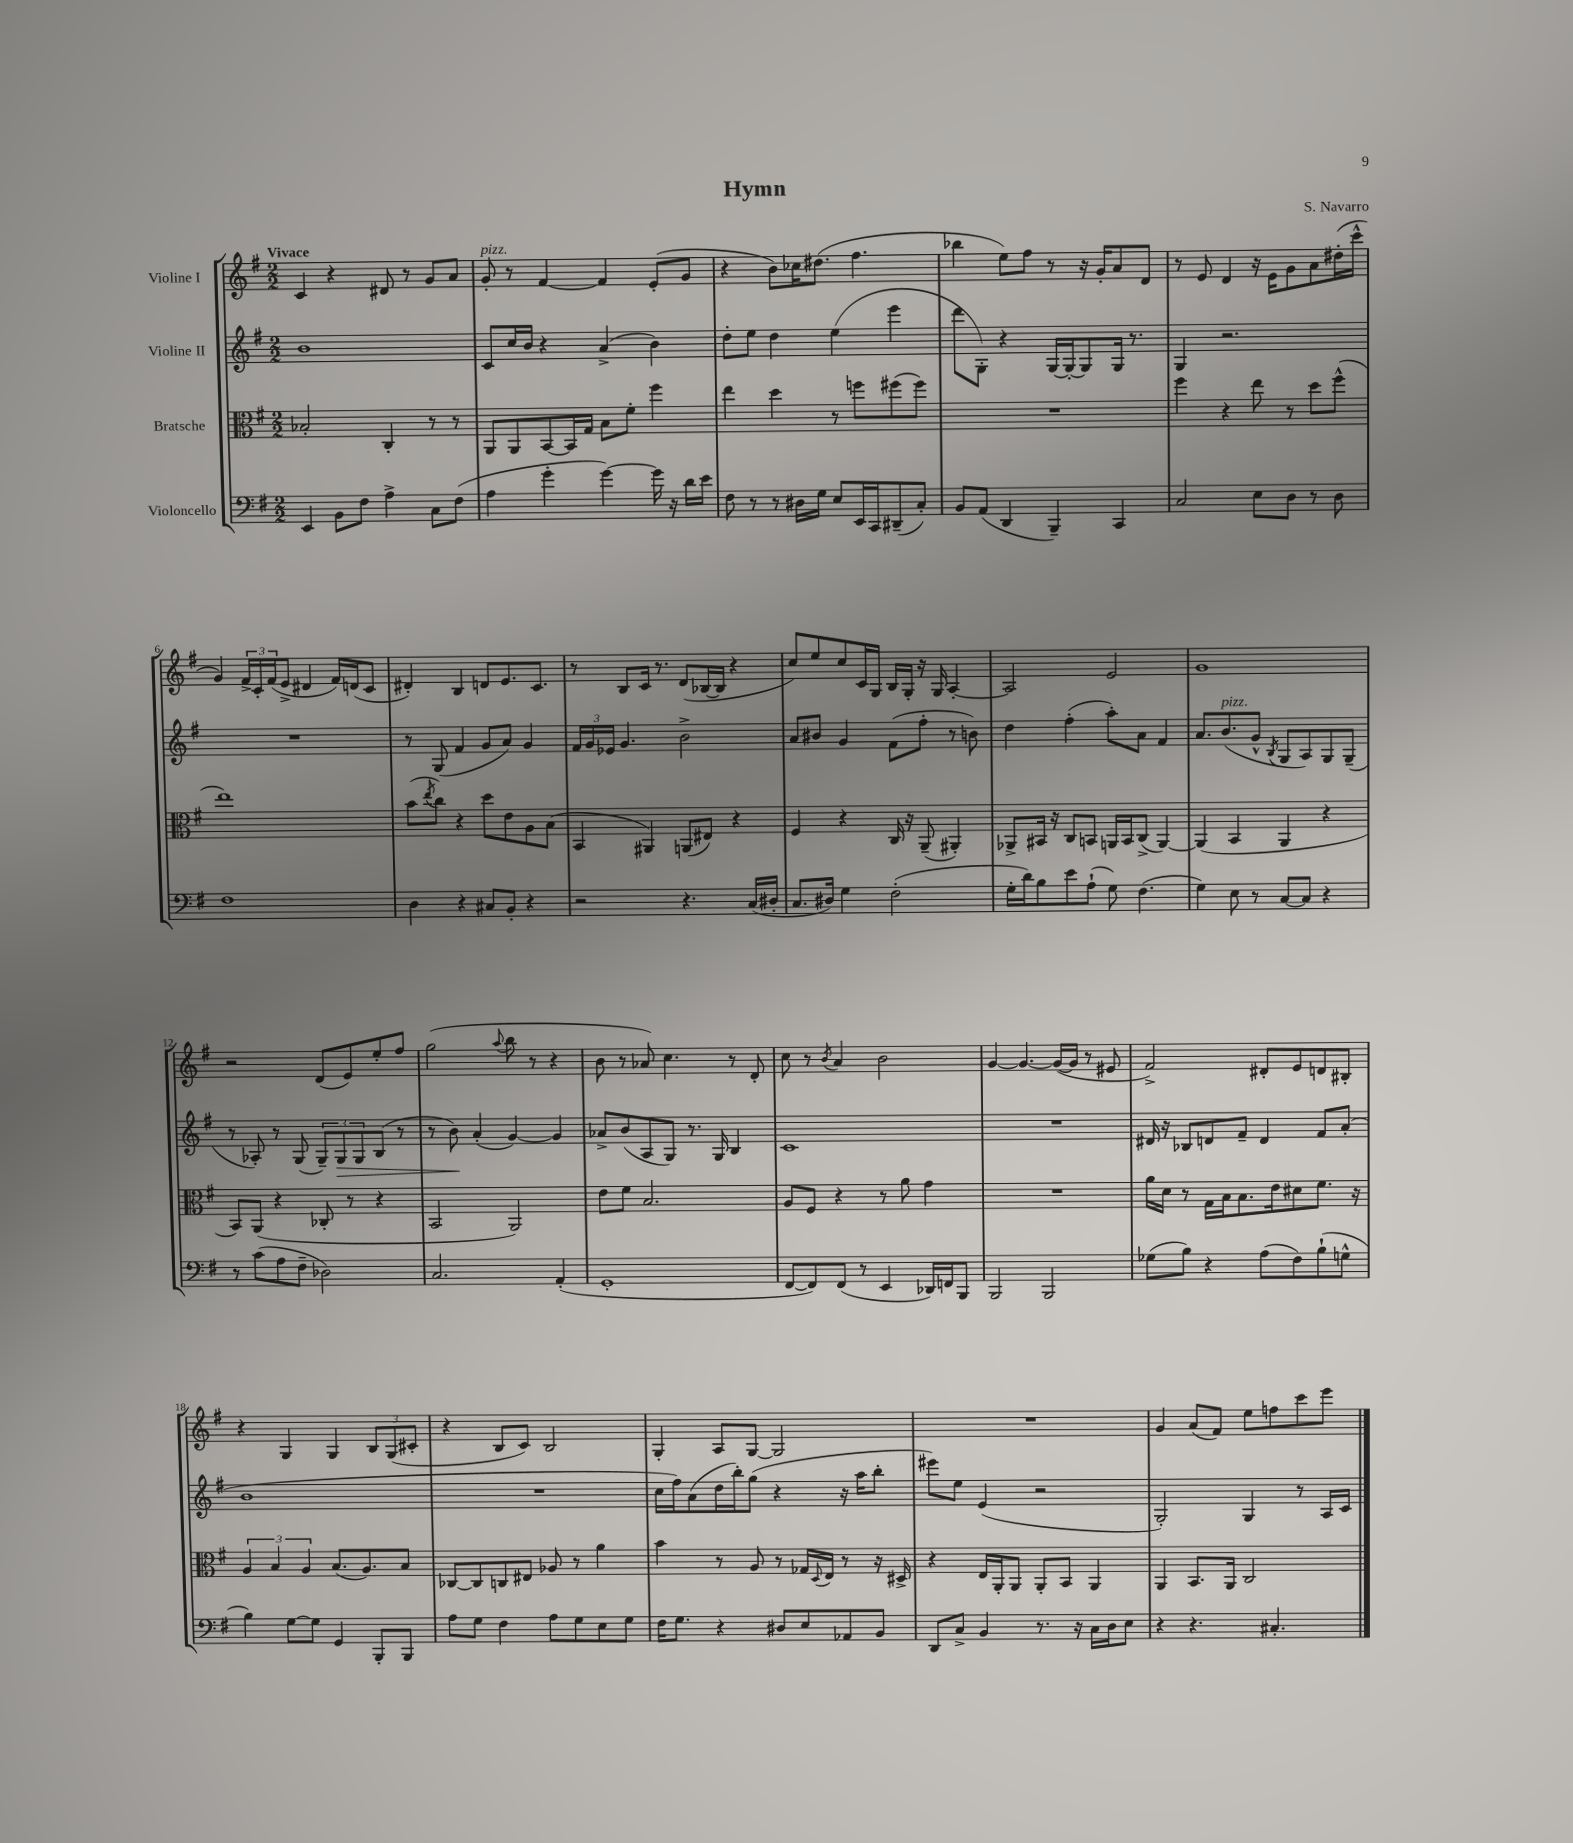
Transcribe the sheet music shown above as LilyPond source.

\header { title = "Hymn" composer = "S. Navarro" }
<<
\new StaffGroup <<
\new Staff = "s0" \with { instrumentName = "Violine I" } {
    \clef treble \key g \major \numericTimeSignature \time 2/2 \tempo "Vivace"
    c'4 r4 dis'8 r8 g'8 a'8 |
    g'8-.^\markup { \italic "pizz." } r8 fis'4~ fis'4 e'8-.( g'8 |
    r4 b'8) ces''16 dis''8.( fis''4. |
    bes''4 e''8) fis''8 r8 r16 g'16-. a'8 d'8 |
    r8 e'8 d'4 r16 e'16 g'8 a'8 dis''16-.( c'''16-^ |
    g'4) \tuplet 3/2 { fis'16-> c'16-. fis'16( } e'8-> dis'4 fis'16) d'16( c'8 |
    dis'4-.) b4 d'8 e'8. c'8. |
    r8 b8 c'16 r8. d'8( bes16~ bes16 r4 |
    c''8) e''8 c''8 c'16 g16 b16 g16-. r16 g16 a4~-. |
    a2 e'2 |
    g'1 |
    r2 d'8( e'8) e''8-. fis''8 |
    g''2( \appoggiatura { a''8 } b''8 r8 r4 |
    b'8 r8 aes'8) c''4. r8 d'8-. |
    c''8 r8 \acciaccatura { b'8 } a'4 b'2 |
    g'4~ g'4.~ g'16~( g'16 r8 eis'8 |
    fis'2->) dis'8-. e'8 d'8 bis8-. |
    r4 g4 g4 \tuplet 3/2 { b8 g8( cis'8-. } |
    r4 b8 c'8) b2 |
    g4-. a8 g8~ g2 |
    R1 |
    g'4 a'8( fis'8) e''8 f''8 c'''8 e'''8 \bar "|." |
}
\new Staff = "s1" \with { instrumentName = "Violine II" } {
    \clef treble \key g \major \numericTimeSignature \time 2/2
    b'1 |
    c'8 c''16 b'16 r4 a'4->( b'4) |
    d''8-. e''8 d''4 e''4( e'''4 |
    d'''8 g8-.) r4 g16~ g16~-. g8 g16 r8. |
    g4 r2. |
    R1 |
    r8 g8( fis'4 g'8 a'8) g'4 |
    \tuplet 3/2 { fis'16 g'16 ees'16 } g'4. b'2-> |
    a'8 bis'8 g'4 fis'8( fis''8-. r8 b'8) |
    d''4 fis''4-.( a''8-.) a'8 fis'4 |
    a'8. b'8.^\markup { \italic "pizz." }( g'8-^ \acciaccatura { b8 } g8 a8) g8 g8--( |
    r8 aes8-.) r8 g8( \tuplet 3/2 { g8--) g8\> g8 } b8( r8 |
    r8 b'8\!) a'4-.( g'4~) g'4 |
    aes'8-> b'8( a8 g8) r8. g16 b4 |
    c'1 |
    R1 |
    dis'16 r16 bes8 d'8 fis'8-- d'4 fis'8 a'8-.( |
    b'1 |
    R1 |
    c''16 fis''16) a'8( d''16 b''16-.) g''8( r4 r16 a''16 b''8-. |
    eis'''8) e''8 e'4( r2 |
    g2-.) g4 r8 a16 c'16 \bar "|." |
}
\new Staff = "s2" \with { instrumentName = "Bratsche" } {
    \clef alto \key g \major \numericTimeSignature \time 2/2
    bes2-. c4-. r8 r8 |
    a,8 a,8 b,8~ b,16 g16 b8 fis'8-. fis''4 |
    e''4 d''4 r8 f''8 fis''8( fis''8) |
    R1 |
    fis''4 r4 e''8 r8 d''8 fis''8-^( |
    e''1) |
    b'8( \acciaccatura { e''8 } c''8) r4 d''8 e'8 a8 b8( |
    b,4 ais,4) a,8( eis8) r4 |
    fis4 r4 c16 r16 a,8--( ais,4-.) |
    aes,8-> bis,16 r16 c8 b,8 a,16 b,16 c8->( a,4~) |
    a,4( b,4 a,4 r4 |
    b,8) a,8( r4 ces8-. r8 r4 |
    b,2 a,2) |
    e'8 fis'8 b2. |
    a8 fis8 r4 r8 a'8 g'4 |
    R1 |
    a'16 d'16 r8 g16 b16 b8. e'16 dis'8 fis'8. r16 |
    \tuplet 3/2 { a4 b4 a4 } b8.( a8.) b8 |
    ces8~ ces8 c8 eis8 aes8 r8 a'4 |
    b'4 r8 a8 r8 ges16 \appoggiatura { d8 } e16 r8 r16 dis16-> |
    r4 e16 a,16-. a,8 a,8-. b,8 a,4 |
    a,4 b,8. a,16 c2 \bar "|." |
}
\new Staff = "s3" \with { instrumentName = "Violoncello" } {
    \clef bass \key g \major \numericTimeSignature \time 2/2
    e,4 b,8 fis8 a4-> c8 fis8( |
    a4 g'4-. g'4~) g'16 r16 d'16 e'16 |
    fis8 r8 r8 dis16 g16 e8 e,16 c,16 dis,8--( c8-.) |
    b,8 a,8( d,4 b,,4--) c,4 |
    c2 e8 d8 r8 d8 |
    fis1 |
    d4 r4 cis8 b,8-. r4 |
    r2 r4. c16( dis16-. |
    c8. dis16) g4 fis2-.( |
    g16-. d'16) b8 e'8 a8-!( g8) fis4.( |
    g4) e8 r8 c8~ c8 r4 |
    r8 c'8( a8 fis8-- des2) |
    c2. a,4-.( |
    g,1-. |
    fis,8~ fis,8) fis,8( r8 e,4 des,16) f,16 b,,8 |
    b,,2 b,,2 |
    ges8( b8) r4 a8( fis8) b8-!( g8-^ |
    b4) g8~ g8 g,4 b,,8-. b,,8 |
    a8 g8 fis4 a8 g8 e8 g8 |
    fis16 g8. r4 dis8 e8 aes,8 b,8 |
    d,8 c8-> b,4 r8. r16 c16 d16 e8 |
    r4 r4. cis4.-. \bar "|." |
}
>>
>>
